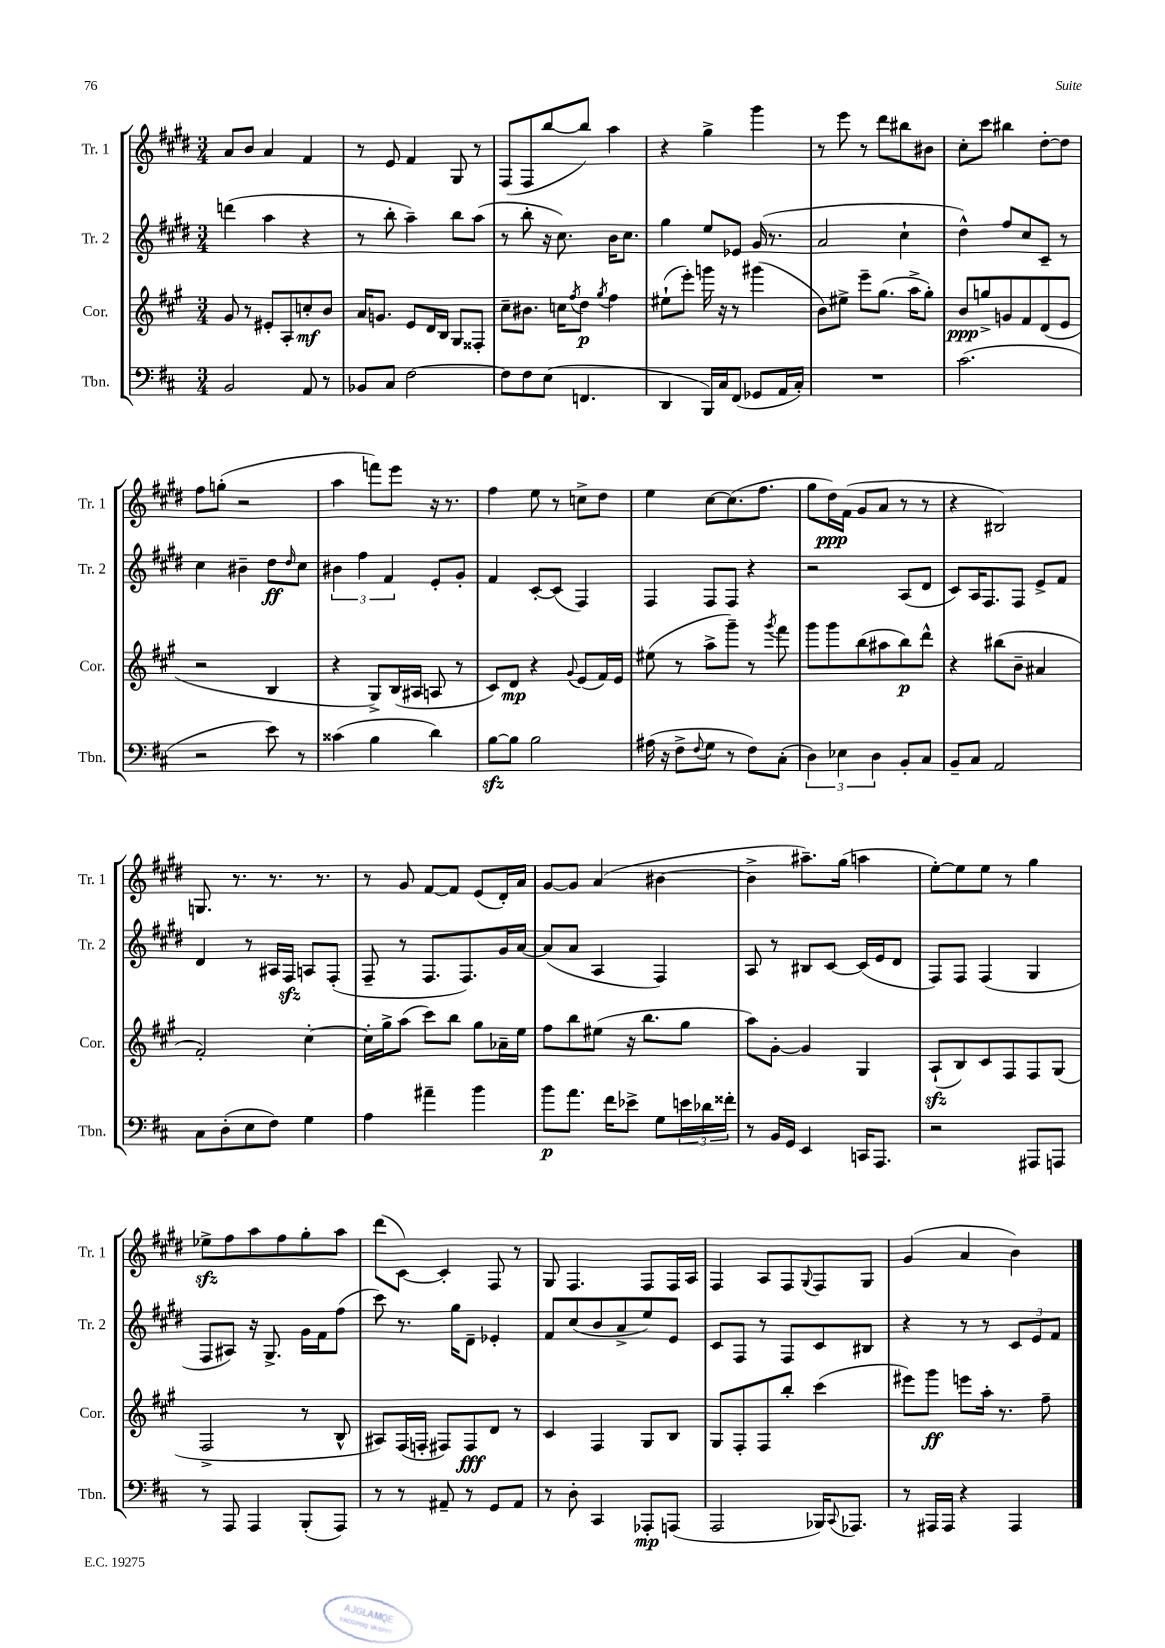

**kern	**dynam	**kern	**dynam	**kern	**dynam	**kern	**dynam
*part4	*part4	*part3	*part3	*part2	*part2	*part1	*part1
*staff4	*staff4	*staff3	*staff3	*staff2	*staff2	*staff1	*staff1
*I"Tbn.	*	*I"Cor.	*	*I"Tr. 2	*	*I"Tr. 1	*
*I'Tbn.	*	*I'Cor.	*	*I'Tr. 2	*	*I'Tr. 1	*
*clefF4	*	*clefG2	*	*clefG2	*	*clefG2	*
*k[f#c#]	*	*k[f#c#g#]	*	*k[f#c#g#d#]	*	*k[f#c#g#d#]	*
*M3/4	*	*M3/4	*	*M3/4	*	*M3/4	*
=138	=138	=138	=138	=138	=138	=138	=138
2BB/	.	8g#/	.	(4dddn\	.	8a/L	.
.	.	8r	.	.	.	8b/J	.
.	.	8e#X'/L	.	4aa\	.	4a/	.
.	.	8A'/	.	.	.	.	.
8AA/	.	8ccn'/	mf	4r	.	4f#/	.
8r	.	8b/J	.	.	.	.	.
=139	=139	=139	=139	=139	=139	=139	=139
8BB-X/L	.	16a/KL	.	8r	.	8r	.
.	.	8.gn/J	.	.	.	.	.
8C#/J	.	.	.	8bb'\	.	8e/	.
[2F#\	.	8e/L	.	4aa~\)	.	4f#/	.
.	.	16d/L	.	.	.	.	.
.	.	16B/JJ	.	.	.	.	.
.	.	8G#/L	.	8bb\L	.	8G#/	.
.	.	8F##X'/J	.	(8aa\J	.	8r	.
=140	=140	=140	=140	=140	=140	=140	=140
8F#\L]	.	8cc#~\L	.	8r	.	(8F#/L	.
8F#\	.	8.b#X\J	.	8bb'\	.	8F#/	.
(8E\J	.	.	.	16r	.	[8bb/	.
.	.	16ccn\KL	.	8.cc#\)	.	.	.
.	.	8qff#/	.	.	.	.	.
4.FFn/	.	8dd\J	p	.	.	8bb/J])	.
.	.	8qgg#/	.	.	.	.	.
.	.	4ff#\	.	16b\KL	.	4aa\	.
.	.	.	.	8.cc#\J	.	.	.
=141	=141	=141	=141	=141	=141	=141	=141
4DD/	.	(8ee#X`\L	.	4gg#\	.	4r	.
.	.	8eee'\J)	.	.	.	.	.
16BBB/LL)	.	16gggn\	.	8ee/L	.	4gg#^\	.
16C#/J	.	16r	.	.	.	.	.
(8FF#/J	.	8r	.	8e-X/J	.	.	.
8GG-X/L	.	(4ggg#X\	.	(16g#/	.	4ggg#\	.
.	.	.	.	8.r	.	.	.
16AA/L	.	.	.	.	.	.	.
16C#'/JJ)	.	.	.	.	.	.	.
=142	=142	=142	=142	=142	=142	=142	=142
2.r	.	8b\L)	.	2a/	.	8r	.
.	.	8ee#X^\J	.	.	.	8eee\	.
.	.	8eee~\L	.	.	.	8r	.
.	.	(8.gg#\J	.	.	.	8ddd#\L	.
.	.	.	.	4cc#`\	.	8bb#X\	.
.	.	16aa^\KL	.	.	.	.	.
.	.	8gg#'\J)	.	.	.	8b#X\J	.
=143	=143	=143	=143	=143	=143	=143	=143
(2.c#\	.	8b/L	ppp	4dd#^^\)	.	8cc#'\L	.
.	.	8ggn^/	.	.	.	8ccc#\J	.
.	.	8gn/	.	8ff#/L	.	4bb#X\	.
.	.	8f#/	.	8cc#/	.	.	.
.	.	(8d/	.	8c#~/J	.	[8dd#'\L	.
.	.	8e/J	.	8r	.	8dd#\J]	.
!!LO:LB:g=z
=144	=144	=144	=144	=144	=144	=144	=144
2r	.	2r	.	4cc#\	.	8ff#\L	.
.	.	.	.	.	.	(8ggn'\J	.
.	.	.	.	4b#X~\	.	2r	.
8e\)	.	4B/	.	8dd#\L	ff	.	.
.	.	.	.	16qqdd#/	.	.	.
8r	.	.	.	8cc#\J	.	.	.
=145	=145	=145	=145	=145	=145	=145	=145
(4c##X\	.	4r	.	6b#X\	.	4aa\	.
.	.	.	.	6ff#\	.	.	.
4B\	.	8G#^/L)	.	.	.	8fffn\L)	.
.	.	.	.	6f#/	.	.	.
.	.	(16B/L	.	.	.	8eee\J	.
.	.	16A#X/JJ	.	.	.	.	.
4d\)	.	8An/	.	8e'/L	.	16r	.
.	.	.	.	.	.	8.r	.
.	.	8r	.	8g#'/J	.	.	.
=146	=146	=146	=146	=146	=146	=146	=146
[8Bzz\L	.	8c#/L)	.	4f#/	.	4ff#\	.
8B\J]	.	8d/J	mp	.	.	.	.
2B\	.	4r	.	[8c#'/L	.	8ee\	.
.	.	.	.	(8c#/J]	.	8r	.
.	.	8qqg#/	.	.	.	.	.
.	.	(8e/L	.	4F#/)	.	8ccn^\L	.
.	.	16f#/L)	.	.	.	8dd#\J	.
.	.	16e/JJ	.	.	.	.	.
=147	=147	=147	=147	=147	=147	=147	=147
(16A#X\	.	(8ee#X\	.	4F#/	.	4ee\	.
16r	.	.	.	.	.	.	.
8F#^\L	.	8r	.	.	.	.	.
8qqF#/	.	.	.	.	.	.	.
8G\J	.	8aa^\L	.	8F#/L	.	[8cc#\L	.
8r	.	8ggg#~\J)	.	8F#/J	.	(8.cc#\]	.
8F#\L)	.	8r	.	4r	.	.	.
.	.	.	.	.	.	8.ff#\J	.
.	.	8qggg#/	.	.	.	.	.
(8C#'\J	.	8fff#\	.	.	.	.	.
=148	=148	=148	=148	=148	=148	=148	=148
6D\)	.	8ggg#\L	.	2r	.	8gg#\L	.
.	.	8ggg#\	.	.	.	16dd#\L)	ppp
6E-X\	.	.	.	.	.	.	.
.	.	.	.	.	.	(16f#\JJ	.
.	.	(8bb\	.	.	.	8g#/L	.
6D\	.	.	.	.	.	.	.
.	.	8aa#X\	.	.	.	8a/J	.
8BB'/L	.	8bb\)	p	(8A/L	.	8r	.
8C#/J	.	8ddd^^\J	.	8d#/J	.	8r	.
=149	=149	=149	=149	=149	=149	=149	=149
8BB~/L	.	4r	.	8c#/L)	.	4r	.
8C#/J	.	.	.	16A/K	.	.	.
.	.	.	.	8.F#/	.	.	.
2AA/	.	(8bb#X\L	.	.	.	2B#X/)	.
.	.	8b~\J	.	8F#/J	.	.	.
.	.	4a#X/	.	8e^/L	.	.	.
.	.	.	.	8f#/J	.	.	.
!!LO:LB:g=z
=150	=150	=150	=150	=150	=150	=150	=150
8C#\L	.	2f#'/)	.	4d#/	.	8.Gn/	.
(8D'\	.	.	.	.	.	.	.
.	.	.	.	.	.	8.r	.
8E\	.	.	.	8r	.	.	.
8F#\J)	.	.	.	16A#X/LL	.	8.r	.
.	.	.	.	16F#zz/JJ	.	.	.
4G\	.	[4cc#'\	.	8An/L	.	.	.
.	.	.	.	.	.	8.r	.
.	.	.	.	(8F#'/J	.	.	.
=151	=151	=151	=151	=151	=151	=151	=151
4A\	.	16cc#'\LL]	.	8F#~/	.	8r	.
.	.	16gg#^\J	.	.	.	.	.
.	.	(8aa\J	.	8r	.	8g#/	.
4a#X~\	.	8ccc#\L)	.	8.F#/L	.	[8f#/L	.
.	.	8bb\J	.	.	.	8f#/J]	.
.	.	.	.	8.F#/)	.	.	.
4b\	.	8gg#\L	.	.	.	(8e/L	.
.	.	16a-X~\L	.	16g#/L	.	16d#'/L)	.
.	.	16ee\JJ	.	[16a/JJ	.	16a/JJ	.
=152	=152	=152	=152	=152	=152	=152	=152
8b\L	p	8ff#\L	.	(8a/L]	.	[8g#/L	.
8.a\J	.	8bb\	.	8a/J	.	8g#/J]	.
.	.	(8ee#X\J	.	4A/	.	(4a/	.
16f#\KL	.	.	.	.	.	.	.
8e-X^\J	.	16r	.	.	.	.	.
.	.	8.bb\L	.	.	.	.	.
8G\L	.	.	.	4F#/)	.	[4b#X\	.
24en\L	.	8gg#\J	.	.	.	.	.
24d-X\	.	.	.	.	.	.	.
24f##X'\JJ	.	.	.	.	.	.	.
=153	=153	=153	=153	=153	=153	=153	=153
8r	.	8aa\L)	.	8A/	.	4b#^\]	.
16BB/LL	.	[8g#'\J	.	8r	.	.	.
16GG/JJ	.	.	.	.	.	.	.
4EE/	.	4g#/]	.	8B#X/L	.	8.aa#X~\L)	.
.	.	.	.	[8c#/J	.	.	.
.	.	.	.	.	.	(16gg#\Jk	.
16CCn/KL	.	4G#/	.	(16c#/LL]	.	4aan\	.
8.AAA/J	.	.	.	16e/J	.	.	.
.	.	.	.	8d#/J	.	.	.
=154	=154	=154	=154	=154	=154	=154	=154
2r	.	(8Azz`/L	.	8F#/L)	.	[8ee'\L)	.
.	.	8B/)	.	8F#/J	.	8ee\]	.
.	.	8c#/	.	(4F#/	.	8ee\J	.
.	.	8F#/	.	.	.	8r	.
8AAA#X/L	.	8F#/	.	4G#/	.	4gg#\	.
8AAAn/J	.	(8G#/J	.	.	.	.	.
!!LO:LB:g=z
=155	=155	=155	=155	=155	=155	=155	=155
8r	.	2F#^/	.	8F#/L	.	8ee-Xzz^\L	.
8AAA/	.	.	.	8A#X/J)	.	8ff#\	.
4AAA/	.	.	.	16r	.	8aa\	.
.	.	.	.	8.G#^/	.	.	.
.	.	.	.	.	.	8ff#\	.
(8BBB'/L	.	8r	.	16g#\LL	.	8gg#'\	.
.	.	.	.	16f#\J	.	.	.
8AAA/J)	.	8B^^/	.	(8ff#\J	.	8aa\J	.
=156	=156	=156	=156	=156	=156	=156	=156
8r	.	8A#X/L)	.	8ccc#\)	.	(8ddd#\L	.
8r	.	(16F#/L	.	8.r	.	[8c#\J)	.
.	.	16Fn'/JJ	.	.	.	.	.
8AA#X~/	.	8F#X/L)	.	.	.	4c#'/]	.
.	.	.	.	16gg#\KL	.	.	.
8r	.	8F#/	fff	8d#~\J	.	.	.
8GG/L	.	8d/J	.	4e-X'/	.	8F#/	.
8AA#/J	.	8r	.	.	.	8r	.
=157	=157	=157	=157	=157	=157	=157	=157
8r	.	4c#/	.	8f#/L	.	8G#/	.
8D'\	.	.	.	(8cc#/	.	4.F#/	.
4CC#/	.	4F#/	.	8b/	.	.	.
.	.	.	.	8a^/	.	.	.
8AAA-X'/L	mp	8G#/L	.	8ee/)	.	8F#/L	.
(8AAAn/J	.	8B/J	.	8e/J	.	16F#/L	.
.	.	.	.	.	.	16A/JJ	.
=158	=158	=158	=158	=158	=158	=158	=158
2AAA/	.	8G#/L	.	8c#/L	.	4F#/	.
.	.	8F#'/	.	8F#/J	.	.	.
.	.	8F#/	.	8r	.	8A/L	.
.	.	8bb'/J	.	8F#/L	.	8F#/	.
.	.	.	.	.	.	8qqG#/	.
16BBB-X/KL)	.	(4ccc#\	.	8c#/	.	8F#/	.
8qqCC#/	.	.	.	.	.	.	.
8.AAA-X/J	.	.	.	.	.	.	.
.	.	.	.	8B#X/J	.	8G#/J	.
=159	=159	=159	=159	=159	=159	=159	=159
8r	.	8eee#X\L)	.	4r	.	(4g#/	.
16AAA#X/LL	.	8ggg#\J	ff	.	.	.	.
16AAA#/JJ	.	.	.	.	.	.	.
4r	.	8eeen\L	.	8r	.	4a/	.
.	.	16aa'\Jk	.	8r	.	.	.
.	.	8.r	.	.	.	.	.
4AAA#/	.	.	.	12c#/L	.	4b\)	.
.	.	.	.	12e/	.	.	.
.	.	8ff#~\	.	.	.	.	.
.	.	.	.	12f#/J	.	.	.
==	==	==	==	==	==	==	==
*-	*-	*-	*-	*-	*-	*-	*-
